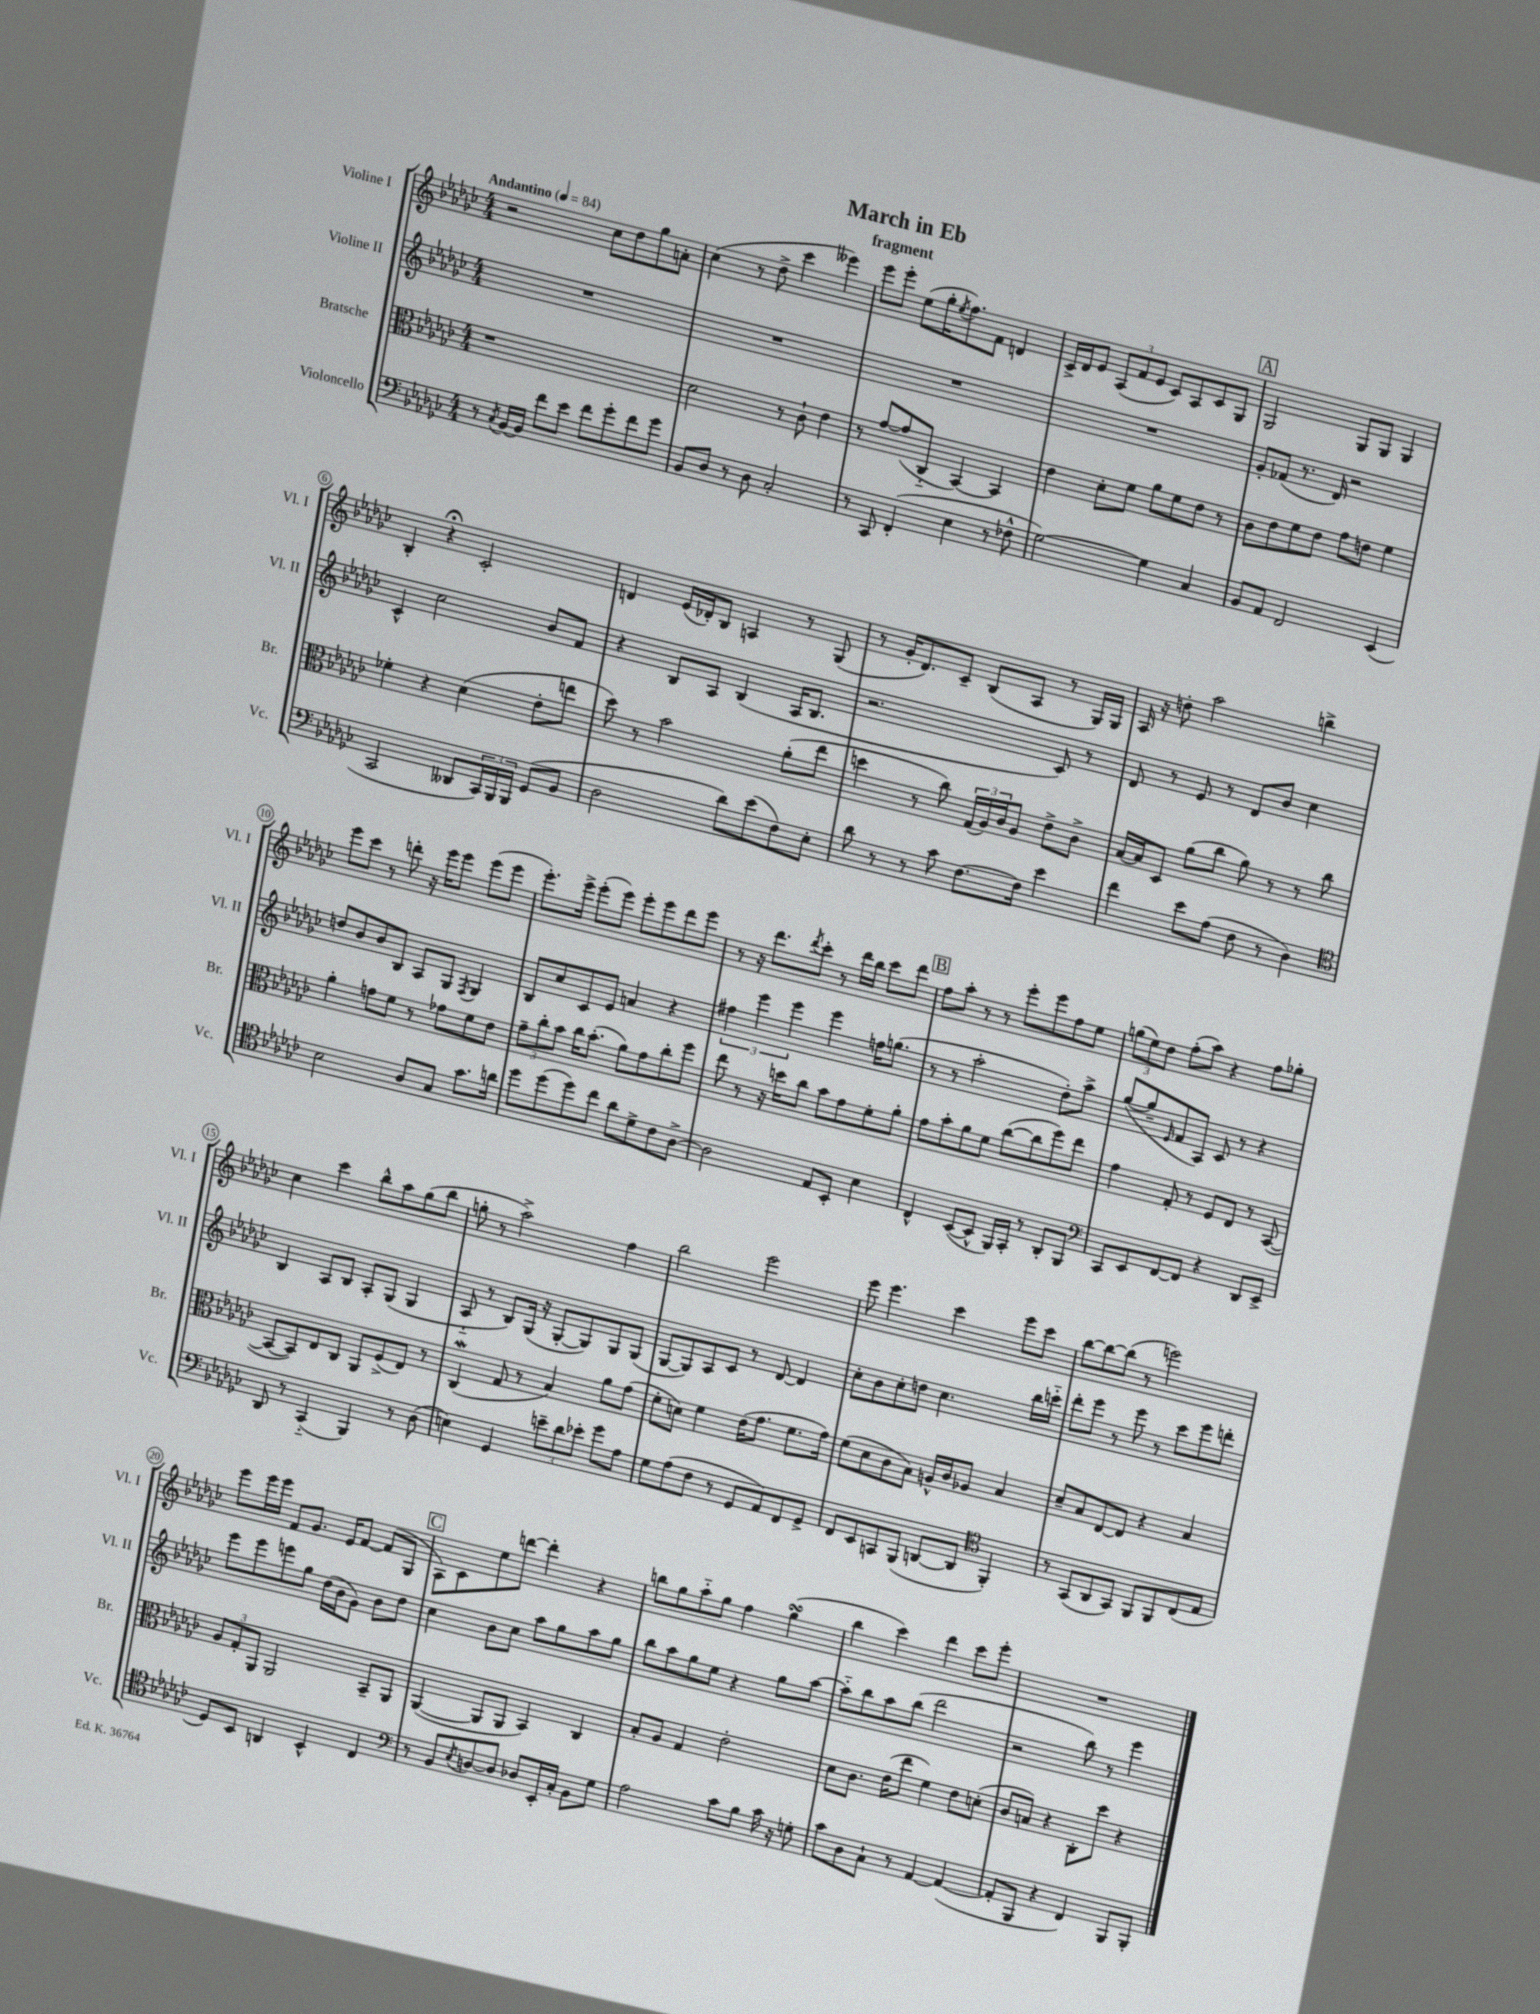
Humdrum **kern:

**kern	**kern	**kern	**kern
*staff4	*staff3	*staff2	*staff1
*clefF4	*clefC3	*clefG2	*clefG2
*k[b-e-a-d-g-c-]	*k[b-e-a-d-g-c-]	*k[b-e-a-d-g-c-]	*k[b-e-a-d-g-c-]
*M4/4	*M4/4	*M4/4	*M4/4
*MM84	*MM84	*MM84	*MM84
8r	1r	1r	2r
8qC-	.	.	.
[16BB-	.	.	.
16BB-]	.	.	.
8f	.	.	.
8e-	.	.	.
8f	.	.	8cc-
8g-'	.	.	8dd-
8f	.	.	8gg-
8g-	.	.	8a'
=	=	=	=
8BB-	2d-	1r	(4cc-
8D-	.	.	.
8r	.	.	8r
8D-	.	.	8dd-^
2C-'	8r	.	4ccc-
.	8c-`	.	.
.	4e-	.	4eee--)
=	=	=	=
8r	8r	1r	8eee-
8CC-	[8g-	.	8eee-'
(4FF'	(8g-]	.	(8ee-
.	8C-'~	.	16gg-'
.	.	.	8qee-
.	.	.	8.ff)
4E-	[4BB-)	.	.
.	.	.	8f
8r	4BB-]	.	4d
8F-^^	.	.	.
=	=	=	=
[2G-)	4e-	1r	16c-^
.	.	.	16d-
.	.	.	8e-
.	8d-'	.	(12A-
.	.	.	12f
.	8f	.	.
.	.	.	12e-
4G-]	8a-	.	8c-)
.	8f	.	8A-
4C-	8e-	.	8c-
.	8r	.	8G-
=	=	=	=
8BB-	8c-	8g-'	2G-
8AA-	8e-	(8f-	.
2FF	8f	8.r	.
.	8e-	.	.
.	.	16d-)	.
.	8g-	2r	8G-
.	8e	.	8G-
(4EE-	4f	.	4G-
=	=	=	=
2CC-	4f-'	4c-^^	4B-'
.	4r	2cc-	4r;
8DD--	(4d-	.	2c-'
24CC-)	.	.	.
24BBB-	.	.	.
24BBB-	.	.	.
(8GG-	8e-'	8b-	.
8BB-	8ee	8f	.
=	=	=	=
2D-	8dd-)	4r	4d
.	8r	.	.
.	2b-	8B-	(16e-
.	.	.	16d-')
.	.	8A-	8B-
8d-)	.	(4B-	4A
(8e-	.	.	.
8F)	(8a-'	16A-	8r
.	.	8.B-	.
8E-'	8ee-	.	(8G-
=	=	=	=
8d-	4dd	2.r	8r
8r	.	.	16g-'
.	.	.	8.d-)
8r	8r	.	.
8c-	8cc-)	.	8c-~
[8.F	(24G-	.	(8B-
.	24A-)	.	.
.	24c-	.	.
.	8A-	.	8A-
16F]	.	.	.
4e-	8e-^	8c-)	8r
.	8c-^	8r	16G-)
.	.	.	16G-
=	=	=	=
4f	[16B-	8d-	16A-
.	16B-]	.	16r
.	8D-	8r	8dd'
8e-	(8a-	8e-	2aa-
(8A-	8cc-	8r	.
8F	8a-)	8d-	.
8r	8r	8b-	.
4D-)	8r	4cc-	4bb^
.	8cc-	.	.
=	=	=	=
*clefC4	*	*	*
2B-	4a-'	8dd	8eee-
.	.	8b-	8ccc-
.	8g	8b-	8r
.	8f	8B-	8ddd'
8A-	8r	8A-	16r
.	.	.	16eee-
8G-	8g-	8G-	8eee-
.	.	8qF	.
8.g-	8f	4G-	(8eee-
.	8e-	.	8eee-
16a	.	.	.
=	=	=	=
8dd-	12g-~	8B-	8.eee-')
.	12cc-'	.	.
(8dd-	.	8cc-	.
.	12b-	.	.
.	.	.	16eee-^
8dd-)	16cc-	8c-	(8eee-'
.	(8.b-'	.	.
8cc-	.	8e-	8eee-)
8a-	8a-)	4a	8eee-'
8d-^	8g-	.	8eee-
8c-	8cc-'	4r	8ddd-
[8A-^	8ff	.	8eee-
=	=	=	=
2A-]	8ee-	6ff#	8r
.	8r	.	16r
.	.	6eee-	.
.	.	.	8.ddd-
.	16r	.	.
.	16dd	.	.
.	.	6eee-	.
.	.	.	8qddd-
.	8cc-	.	8ccc-'
8E-	8b-	4eee-	8r
8BB-'	8g-	.	16ddd-
.	.	.	16bb-
4B-	8f'	16ff	8ccc-
.	.	(8.gg	.
.	8a-'	.	8ddd-
=	=	=	=
4C-^^	8g-	8r	8ff
.	8b-'	8r	8aa-'
([8BB-	8a-	2aa-'	8r
8BB-^^]	8f	.	8r
16FF)	([8cc-	.	8eee-'
16GG-'	.	.	.
8r	8cc-]	.	8eee-
8AA-'	8ff)	8dd-')	8ff
8FF	8ee-	8aa-^	8ee-
=	=	=	=
*clefF4	*	*	*
8CC-	4g-	([8gg-	(12gg
.	.	.	12ee-)
8EE-	.	8gg-~]	.
.	.	.	12dd-
.	.	16qqe-	.
[8FF	8G-'	8f	(8ff'
8FF]	8r	8A-)	8aa-)
4r	8F	8c-	4r
.	8E-	8r	.
8DD-	8r	4r	8ff
8EE-^	([8BB-	.	8gg-'
=	=	=	=
8DD-	8BB-_	4B-	4cc-
8r	8BB-])	.	.
(4CC-'~	8E-	8A-	4ccc-
.	8C-	8B-	.
4BBB-)	8AA-	8A-'	8bb-^^
.	(8F^	(8G-	8aa-
8r	8E-)	4G-	(8gg-
(8D-	8r	.	8bb-
=	=	=	=
4E)	(4C-	8A-'~	8gg'
.	.	8r	8r
4GG-	8G-	8B-)	2aa-^)
.	8r	(16G-	.
.	.	16r	.
12e~	4B-)	[8G-'	.
12d-	.	.	.
.	.	8G-])	.
12e-'	.	.	.
8g-	8a-	8G-	4ff
8A-	(8g-	(8G-	.
=	=	=	=
8G-	8f'	[8G-	2bb-
(8A-	8d)	8G-])	.
8F	4f	8A-	.
8r	.	8c-	.
8GG-	(16e-	8r	2eee-
.	8.g-	.	.
8AA-)	.	[8d-	.
8FF	8.f	4d-]	.
8GG-^	.	.	.
.	16g-)	.	.
=	=	=	=
8FF	(8f	8cc-'	8eee-
8EE-	8d-	8b-	4.eee-
8CC	8c-	8cc-'	.
(8BBB-	8B-)	8dd	.
[8DD	16A^^	4.cc-	4ccc-
.	16c-	.	.
8DD]	8A-	.	.
*clefC4	*	*	*
4FF')	4B-	.	8eee-
.	.	16bb-	8ccc-
.	.	16ccc'~	.
=	=	=	=
8r	8d-~	8ddd-'	[8bb-
(8GG-	8B-	8eee-	8bb-_
8AA-	[8E-	8r	(8bb-]
8GG-)	8E-]	8eee-	8r
8FF	4r	8r	2eee)
8FF	.	8ccc-	.
(8C-	4B-	8eee-	.
8E-	.	8ddd'	.
=	=	=	=
8D-)	12A-	8eee-	8eee-
.	12G-'	.	.
8BB-	.	8eee-	16eee-
.	12AA-	.	.
.	.	.	16eee-
4AA	2AA-	8eee	8f
.	.	8gg-	8.g-
4BB-^^	.	(16dd-	.
.	.	16b-	16e-
.	.	8g-)	[8f
4C-	8BB-~	8b-	(8f]
.	8AA-	8dd-	8G-
=	=	=	=
*clefF4	*	*	*
8r	([4AA-	4cc-	8A-)
8BB-	.	.	8c-
8qE-	.	.	.
[8D	8AA-]	8b-	8ee-
8D]	8AA-	8cc-	[8ddd
8D-	4BB-)	8aa-	4ddd']
16EE-'	.	8gg-	.
16C-'	.	.	.
8BB-	4C-	8aa-	4r
8G-	.	8gg-	.
=	=	=	=
2A-	8B-'	8bb-	8bb
.	8A-	8aa-	8gg-
.	4G-	8gg-	8aa-'~
.	.	8ee-	8gg-
8c-	2e-'	4r	4ff
8B-	.	.	.
16c-	.	8gg-	(4gg-
16r	.	.	.
8G'	.	[8aa-	.
=	=	=	=
8c-	8d-	8aa-'~]	4bb-
8D-	8.c-	8bb-	.
8C-`	.	8aa-	4ccc-)
.	(16e-	.	.
8r	8ee-	(8bb-	.
[4AA-	4f)	2ddd-	4ddd-
(4AA-_	8e-	.	8ccc-
.	(8d'	.	8eee-'
=	=	=	=
8AA-']	8c-	2r	1r
8BBB-	8B)	.	.
4r	4r	.	.
4FF)	8C-'	8bb-)	.
.	8dd-	8r	.
8BBB-	4r	4eee-	.
8BBB-'	.	.	.
==	==	==	==
*-	*-	*-	*-
